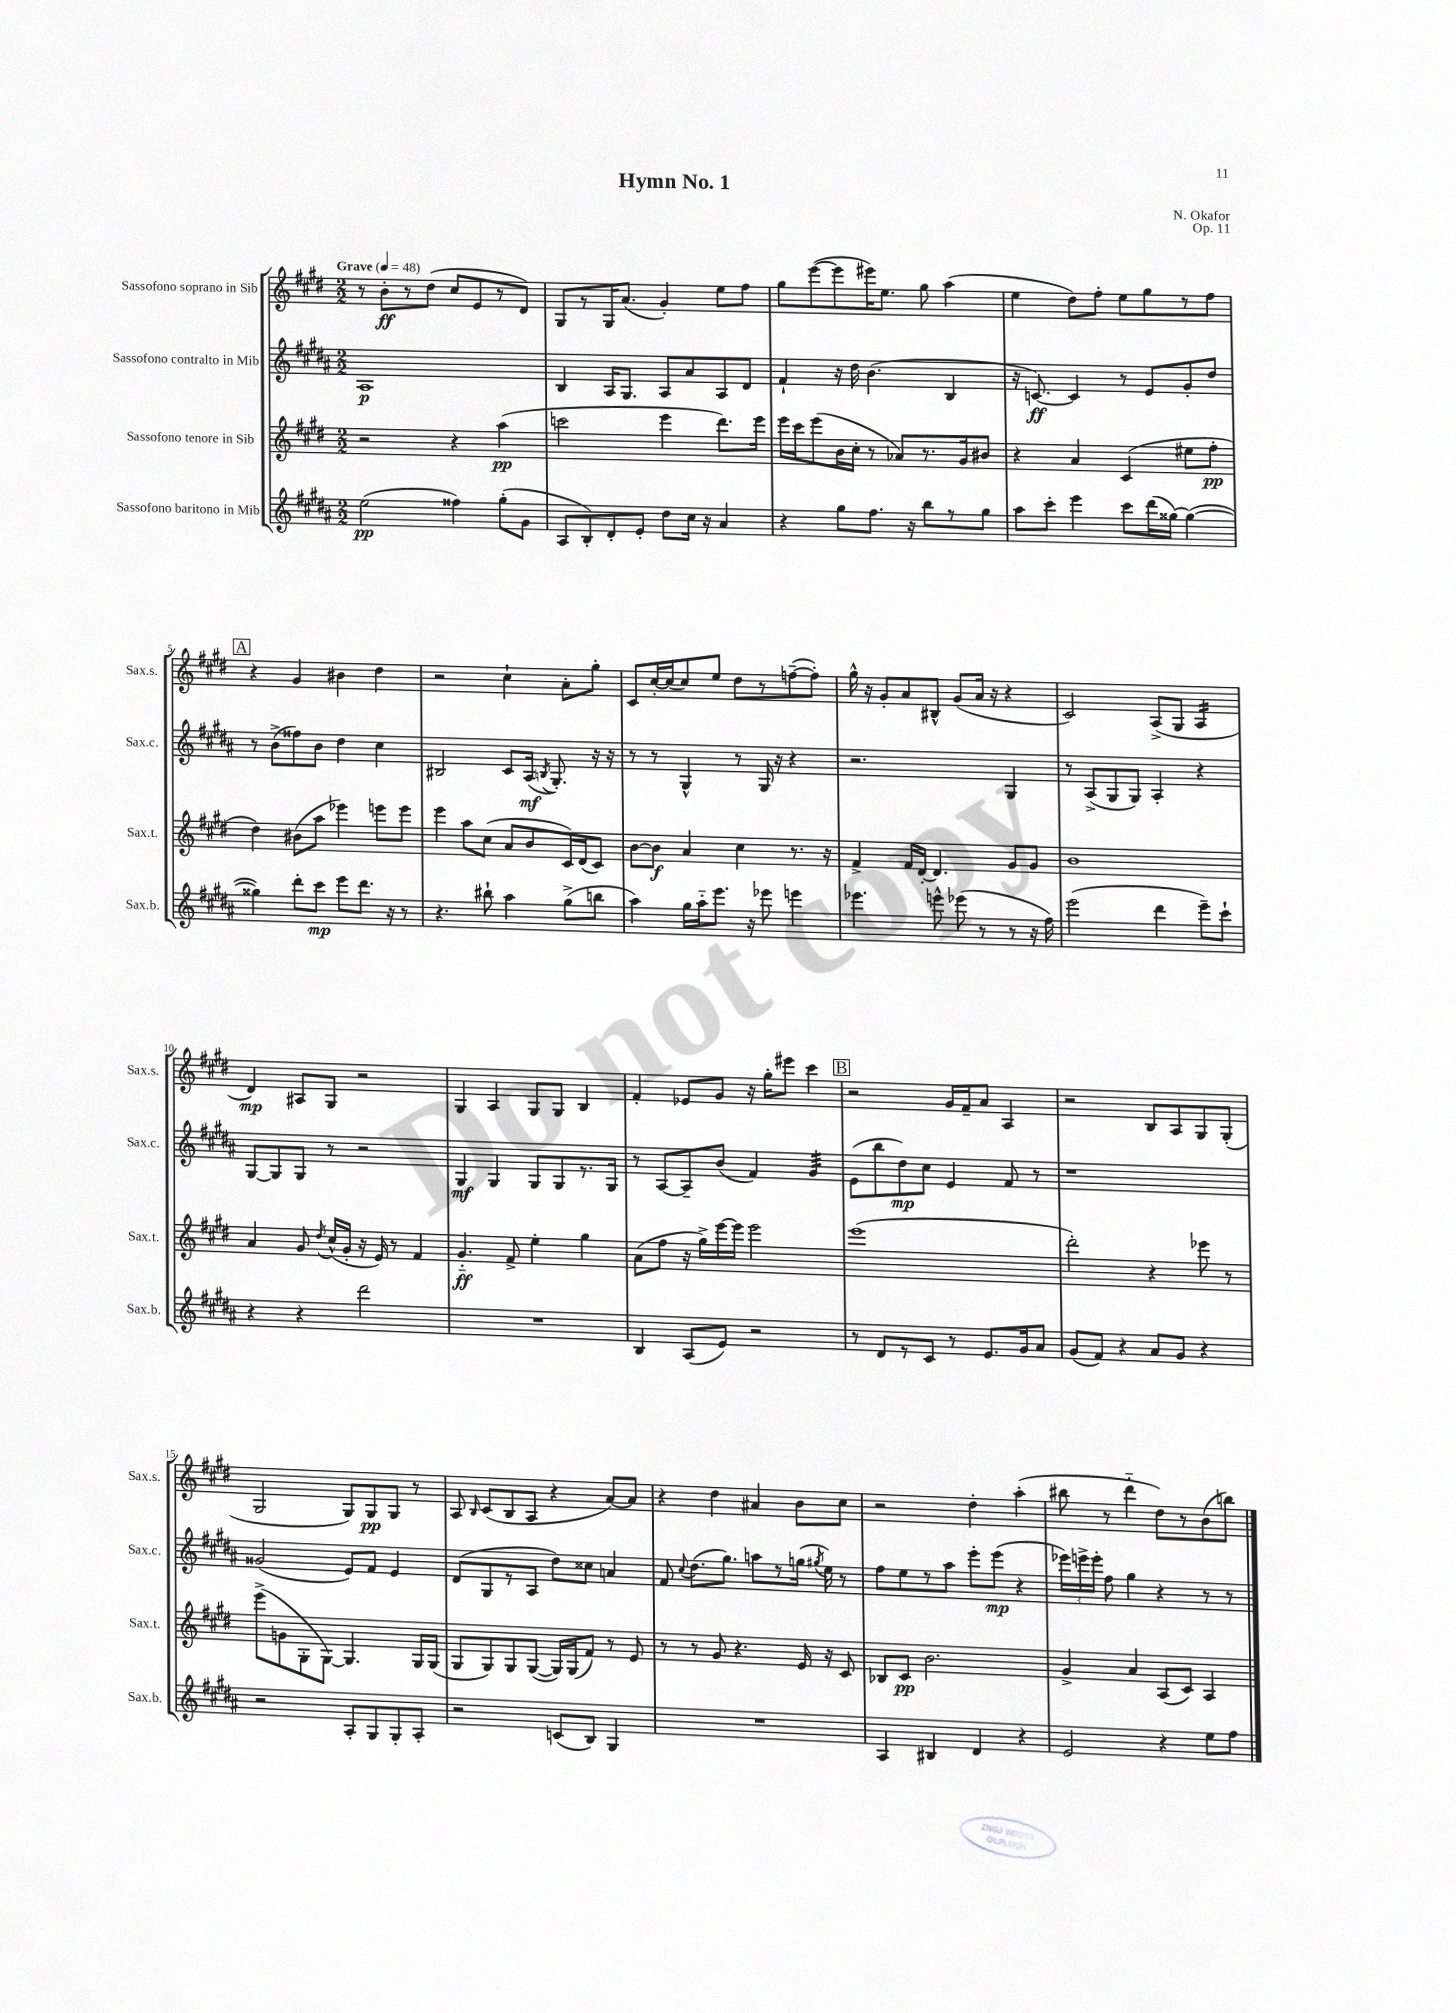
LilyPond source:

\header { title = "Hymn No. 1" composer = "N. Okafor" opus = "Op. 11" }
<<
\new StaffGroup <<
\new Staff = "s0" \with { instrumentName = "Sassofono soprano in Sib" shortInstrumentName = "Sax.s." } {
    \clef treble \key e \major \numericTimeSignature \time 2/2 \tempo "Grave" 4 = 48
    \autoBeamOff r8 b'8[-.\ff r8 dis''8]( cis''8[ e'8 r8 dis'8]) |
    gis8[ r8 gis16 a'8.]( gis'4-.) e''8[ fis''8] |
    gis''8[ e'''8~( e'''8 eis'''16) e''8.] gis''8 a''4( |
    e''4 dis''8[) fis''8]-. e''8[ gis''8 r8 fis''8] |
    \mark \markup { \box "A" } r4 gis'4 bis'4 dis''4 |
    r2 cis''4-! a'8[-. gis''8]-. |
    cis'8[ cis''16~-. cis''16( cis''8) e''8] dis''8[ r8 f''8~--( f''8]-.) |
    gis''16-^ r16 gis'8[-. a'8 bis8]-^ gis'8[( a'16] r16 r4 |
    cis'2) a8[->( gis8] a4:16 |
    dis'4\mp) ais8[ gis8] r2 |
    gis4 a4 gis8[ gis8] b4 |
    fis'4-. ees'8[ gis'8] r16 gis''16[-. eis'''8] cis'''4 |
    \mark \markup { \box "B" } r2 gis'16[ fis'16-- a'8] a4 |
    r2 b8[ a8 gis8 gis8]-.( |
    gis2 gis8[) gis8\pp gis8] r8 |
    a8 \grace { b16 } cis'8[( b8 a8] r4 a'8[~) a'8] |
    r4 dis''4 ais'4 b'8[ cis''8] |
    r2 dis''4-. a''4-.( |
    bis''8 r8 dis'''4-_ dis''8[) r8 b'8( b''8]) \bar "|." |
}
\new Staff = "s1" \with { instrumentName = "Sassofono contralto in Mib" shortInstrumentName = "Sax.c." } {
    \clef treble \key b \major \numericTimeSignature \time 2/2
    \autoBeamOff ais1\p |
    b4 ais16[ gis8.] ais8[ ais'8 ais8 dis'8] |
    fis'4-! r16 dis''16 b'4.( b4 |
    r16 c'8.~\ff) c'4 r8 e'8[ gis'8-. dis''8] |
    \mark \markup { \box "A" } r8 b'8[->( fisis''8) b'8] dis''4 cis''4 |
    bis2 cis'8[ ais16]\mf( \acciaccatura { b8 } gis8.-.) r16 r16 |
    r8 r8 gis4-^ r8 gis16 r16 r4 |
    r2. gis4 |
    r8 ais8[->( gis8 gis8]) ais4-. r4 |
    gis8[~ gis8 gis8] r8 r2 |
    gis4\mf gis4 gis8[ gis8 r8. gis16] |
    r8 ais8[~ ais8-- b'8]( fis'4) gis'4:32 |
    \mark \markup { \box "B" } e'8[( b''8 dis''8\mp) cis''8] e'4 fis'8 r8 |
    r1 |
    gisis'2( e'8[) fis'8] e'4 |
    dis'8[( gis8 r8 ais8] dis''8[) cisis''8] a'4 |
    fis'8 \appoggiatura { cis''8 } dis''8.[( gis''8.]) a''8[ r8 g''16]( \acciaccatura { gis''8 } e''16) r8 |
    fis''8[ e''8 r8 ais''8] e'''8[-. e'''8]\mp( r4 |
    \tuplet 3/2 { ees'''16[) e'''16-> e'''16]-. } fis''8 gis''4 r4 r8 r8 \bar "|." |
}
\new Staff = "s2" \with { instrumentName = "Sassofono tenore in Sib" shortInstrumentName = "Sax.t." } {
    \clef treble \key e \major \numericTimeSignature \time 2/2
    \autoBeamOff r2 r4 a''4\pp( |
    c'''2 e'''4 dis'''8.[) e'''16] |
    e'''16[ cis'''16 e'''8( b'16 cis''16]-. r8 aes'8[) r8. gis'16 bis'8] |
    r4 a'4 cis'4( eis''8[ fis''8]-.\pp |
    \mark \markup { \box "A" } dis''4) bis'8[( a''8] ees'''4) e'''8[ e'''8] |
    e'''4 a''8[ cis''8]( a'8[ b'8 cis'16) dis'16( cis'8]) |
    b'8[~ b'8]\f a'4 cis''4 r8. r16 |
    fis'4-> fis'16[ dis'16]~-. dis'4. gis'8[ gis'8] |
    b'1 |
    a'4 gis'8 \acciaccatura { dis''8 } cis''16[-^( gis'16]-. r16 e'16) r8 fis'4 |
    gis'4.-_\ff fis'8-> e''4-. gis''4 |
    a'8[( fis''8] r16 gis''16[->) e'''16~ e'''16] e'''2 |
    \mark \markup { \box "B" } e'''1( |
    dis'''2-.) r4 ees'''8 r8 |
    e'''8[->( g'8 gis8-. gis8]~) gis4. gis16[ gis16]( |
    gis8[ gis8) gis8 gis8]~( gis16[) gis16( fis'8]) r8 e'8 |
    r8 r8 gis'8 r4. e'16 r16 cis'8 |
    bes8[ cis'8]\pp b'2. |
    gis'4-> a'4 a8[( cis'8]) a4 \bar "|." |
}
\new Staff = "s3" \with { instrumentName = "Sassofono baritono in Mib" shortInstrumentName = "Sax.b." } {
    \clef treble \key b \major \numericTimeSignature \time 2/2
    \autoBeamOff e''2\pp( fisis''4) gis''8[-.( gis'8] |
    ais8[ b8-.) dis'8-. e'8]-. dis''8[ cis''16] r16 ais'4 |
    r4 gis''8[ fis''8.] r16 b''8[ r8 gis''8] |
    ais''8[ cis'''8]-. e'''4 cis'''8[ dis'''16( gisis''16]~) gisis''4~( |
    \mark \markup { \box "A" } gisis''4) dis'''8[-. cis'''8]\mp e'''8[ dis'''8.] r16 r8 |
    r4. bis''8-! ais''4 gis''8[->( b''8] |
    ais''4) gis''16[ ais''16-_ e'''8.] r16 ees'''8 e'''4 |
    ees'''4. e'''8-^ ees'''8( r8 r8 r16 fis''16) |
    e'''2( dis'''4 e'''8[--) cis'''8]-! |
    r4 r4 dis'''2 |
    R1 |
    b4 ais8[( e'8]) r2 |
    \mark \markup { \box "B" } r8 dis'8[ r8 cis'8] r8 e'8.[ gis'16 ais'8] |
    gis'8[( fis'8]) r4 ais'8[ gis'8] r4 |
    r2 ais8[-. gis8 gis8-. ais8]-. |
    r2 c'8[( b8]) gis4 |
    R1 |
    ais4 bis4 dis'4 r4 |
    e'2 r4 e''8[ fis''8] \bar "|." |
}
>>
>>
